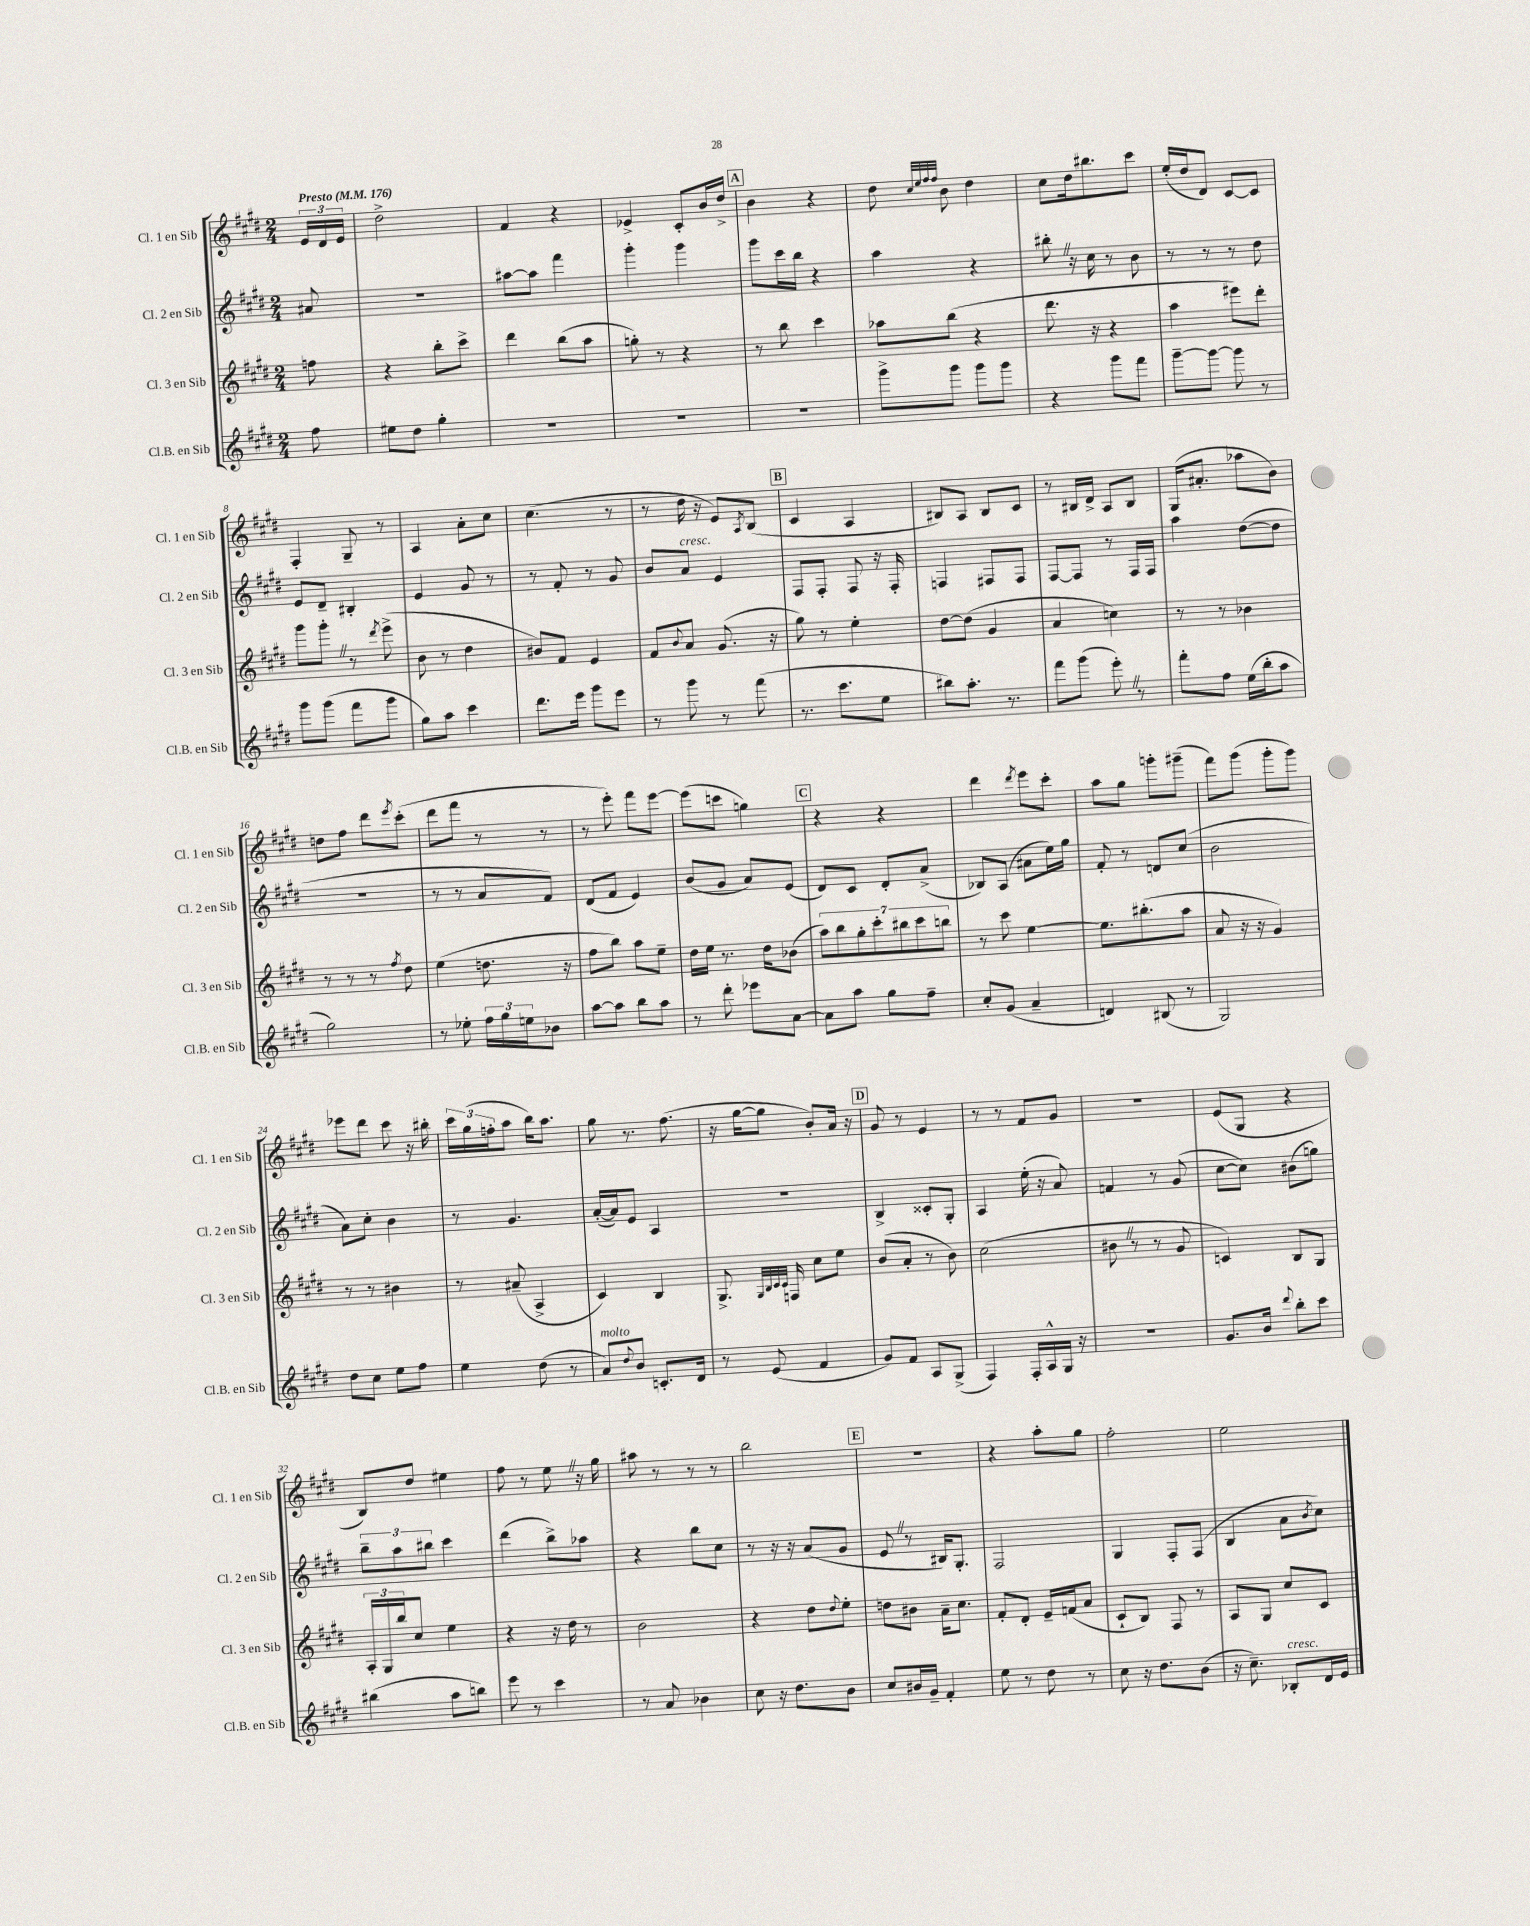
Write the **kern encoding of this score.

**kern	**kern	**kern	**kern
*part4	*part3	*part2	*part1
*staff4	*staff3	*staff2	*staff1
*I"Cl.B. en Sib	*I"Cl. 3 en Sib	*I"Cl. 2 en Sib	*I"Cl. 1 en Sib
*I'Cl.B. en Sib	*I'Cl. 3 en Sib	*I'Cl. 2 en Sib	*I'Cl. 1 en Sib
*clefG2	*clefG2	*clefG2	*clefG2
*k[f#c#g#d#]	*k[f#c#g#d#]	*k[f#c#g#d#]	*k[f#c#g#d#]
*M2/4	*M2/4	*M2/4	*M2/4
*MM176	*MM176	*MM176	*MM176
=	=	=	=
!	!	!	!LO:TX:a:B:t=Presto
8ff#\	8ffn\	8a#X/	24e/LL
.	.	.	24d#/
.	.	.	24e/JJ
=1	=1	=1	=1
8ee#X\L	4r	2r	2dd#^\
8dd#\J	.	.	.
4gg#'\	8bb'\L	.	.
.	8ccc#^\J	.	.
=2	=2	=2	=2
2r	4ddd#\	[8aa#X\L	4f#/
.	.	8aa#\J]	.
.	(8bb\L	4fff#\	4r
.	8aa\J	.	.
=3	=3	=3	=3
2r	8ggn'\)	4ggg#'\	4e-X^/
.	8r	.	.
.	4r	4ggg#\	8c#'/L
.	.	.	16b/L
.	.	.	16dd#^/JJ
!!LO:REH:place=s1:t=A
=4	=4	=4	=4
2r	8r	8ggg#\L	4b\
.	8bb\	16ccc#\L	.
.	.	16bb\JJ	.
.	4ccc#\	4r	4r
=5	=5	=5	=5
8ggg#^\L	8aa-X\L	4aa\	8dd#\
.	.	.	32qqcc#/LLL
.	.	.	32qqee/
.	.	.	32qqff#/
.	.	.	32qqff#/JJJ
8ggg#\J	(8bb\J	.	8b\
8ggg#\L	4r	4r	4dd#\
8ggg#\J	.	.	.
=6	=6	=6	=6
4r	8.ddd#\	8bb#X'Z\	8cc#\L
.	.	16r	16dd#\k
.	16r	16cc#\	8.bb#X\
8ggg#\L	4r	8r	.
8fff#\J	.	8b\	8ccc#\J
=7	=7	=7	=7
[8ggg#~\L	4aa\	8r	(16ee'/LL
.	.	.	16dd#/J
8ggg#\J_	.	8r	8d#/J)
8ggg#\]	8eee#X\L)	8r	[8c#/L
8r	8ddd#'\J	8dd#\	8c#/J]
!!LO:LB:g=z
=8	=8	=8	=8
8ggg#\L	8ggg#\L	8e/L	4F#'/
(8ggg#\J	8ggg#'Z\J	8d#~/J	.
8fff#\L	8r	4B#X'/	8G#~/
.	8qddd#/	.	.
8ggg#\J	(8eee^\	.	8r
=9	=9	=9	=9
8gg#\L)	8b\	4e/	4A/
8aa\J	8r	.	.
4ccc#\	4dd#\	8g#/	8a'\L
.	.	8r	8cc#\J
=10	=10	=10	=10
8.ddd#\L	8b#X/L)	8r	(4.cc#\
.	8f#/J	8f#'/	.
16eee\Jk	.	.	.
8ggg#\L	4e/	8r	.
8eee\J	.	8g#/	8r
=11	=11	=11	=11
8r	8f#/L	8b/L	8r
.	8qqb/	.	.
!	!	!LO:TX:a:i:t=cresc.	!
8ggg#\	8a/J	8a/J	16dd#\
.	.	.	16r
8r	(8.g#/	4e/	8e/L)
.	.	.	8qA/
(8fff#\	.	.	(8B/J
.	16r	.	.
!!LO:REH:place=s1:t=B
=12	=12	=12	=12
8.r	8gg#\)	8F#/L	4c#/
.	8r	8F#'/J	.
8.ccc#\L	.	.	.
.	4ee'\	8F#/	4A/
8ee\J	.	16r	.
.	.	16F#'/	.
=13	=13	=13	=13
8bb#X\L)	[8dd#\L	4Fn/	8B#X/L)
8.aa'\J	(8dd#\J]	.	8A/J
.	4g#/	8F#X/L	8B#/L
8.r	.	.	.
.	.	8F#/J	8c#/J
=14	=14	=14	=14
8fff#\L	4a/	[8F#/L	8r
(8ggg#\J	.	8F#/J]	16B#X/LL
.	.	.	16d#^/JJ
8eee'Z\)	4ccn\)	8r	8A/L
8r	.	16F#/LL	8B#/J
.	.	16F#/JJ	.
=15	=15	=15	=15
8fff#'\L	8r	4aa\	(16G#/KL
.	.	.	8.a#X'/J
8ff#\J	8r	.	.
(16ee\LL	4b-X\	([8dd#\L	8aa-X\L
16bb'\J	.	.	.
8aa\J	.	8dd#\J]	8b\J)
!!LO:LB:g=z
=16	=16	=16	=16
2gg#\)	8r	2r	8ddn\L
.	8r	.	8ff#\J
.	8r	.	8ddd#\L
.	8qff#/	.	8qeee/
.	8dd#\	.	(8ccc#'\J
=17	=17	=17	=17
8r	(4ee\	8r	8ddd#\L
8ee-X'\	.	8r	8fff#\J
24ff#\LL	8.ddn\	8a/L	8r
24gg#\	.	.	.
24een\J	.	.	.
8b-X\J	.	8f#/J)	8r
.	16r	.	.
=18	=18	=18	=18
[8aa\L	8ff#\L	(8d#/L	8r
8aa\J]	8bb\J)	8f#/J	8eee'\)
8bb\L	8aa\L	4e/)	8fff#\L
8aa\J	8ee~\J	.	[8eee\J
=19	=19	=19	=19
8r	16dd#\LL	(8b/L	(8eee\L]
.	16ee\JJ	.	.
8ddd#'\	8.r	8g#/J	8cccn\J
8eee-X\L	.	8a/L)	4ggn\)
.	16dd#\KL	.	.
[8a\J	(8b-X\J	(8e/J	.
!!LO:REH:place=s1:t=C
=20	=20	=20	=20
8a\L]	14aa\L)	8d#/L)	4r
.	14bb\	.	.
8aa\J	.	8c#/J	.
.	14gg#'\	.	.
.	14ccc#'\	.	.
8gg#\L	.	8d#'/L	4r
.	14bb#X\	.	.
.	14ccc#\	.	.
8ff#~\J	.	(8a^/J	.
.	14bbn\J	.	.
=21	=21	=21	=21
8cc#'/L	8r	8B-X/L)	4ddd#\
(8g#/J	8ccc#\	(8A/J	.
.	.	.	8qddd#/
4a~/	[4ee\	8a#X\L	8eee\L
.	.	16ee\L)	8ccc#'\J
.	.	16gg#\JJ	.
=22	=22	=22	=22
4dn/)	8.ee\L]	8f#'/	8aa\L
.	.	8r	8gg#\J
.	(8.bb#X'\	.	.
(8B#X/	.	8dn/L	8gggn'\L
8r	8aa\J	(8cc#/J	(8ggg#X~\J
=23	=23	=23	=23
2G#/)	8a/	2b\	8fff#\L)
.	16r	.	(8ggg#\J
.	16r	.	.
.	4g#/)	.	8ggg#'\L
.	.	.	8ggg#\J)
!!LO:LB:g=z
=24	=24	=24	=24
8dd#\L	8r	8a\L)	8eee-X\L
8cc#\J	8r	8cc#'\J	8ddd#\J
8ee\L	4b#X\	4b\	8ccc#\
8ff#\J	.	.	16r
.	.	.	16bb#X'\
=25	=25	=25	=25
4ee\	8r	8r	24ccc#\LL
.	.	.	(24gg#\
.	.	.	24ffn'\J
.	(8a#X~/	4.g#/	8aa\J
(8dd#\	4A^/	.	16bb\KL)
.	.	.	8.aa\J
8r	.	.	.
=26	=26	=26	=26
!LO:TX:a:i:t=molto	!	!	!
8a/L)	4c#/)	([16a'/LL	8gg#\
.	.	16a/J])	.
8qqdd#/	.	.	.
8b/J	.	8e/J	8.r
8.cn'/L	4B/	4A/	.
.	.	.	(8.ff#\
16d#/Jk	.	.	.
=27	=27	=27	=27
8r	8.G#^/	2r	16r
.	.	.	[16gg#\KL
(8e/	.	.	8gg#\J]
.	32qqG#/LLL	.	.
.	32qqB/	.	.
.	32qqc#/	.	.
.	32qqc#/JJJ	.	.
.	16Fn/	.	.
4f#/	8cc#\L	.	8b'/L)
.	8ee\J	.	16a/Jk
.	.	.	16r
!!LO:REH:place=s1:t=D
=28	=28	=28	=28
8g#/L)	(8b/L	4B^/	8g#/
8f#/J	8a'/J	.	8r
8A/L	8r	8c##X'/L	4e/
(8G#^/J	8b\)	8G#'/J	.
=29	=29	=29	=29
4F#/)	(2cc#\	4A/	8r
.	.	.	8r
16F#'/LL	.	(16ee'\	8f#/L
16A^^/	.	16r	.
16G#/JJ	.	8a/)	8g#/J
16r	.	.	.
=30	=30	=30	=30
2r	8b#XZ\	4fn/	2r
.	8r	.	.
.	8r	8r	.
.	8g#/	(8g#/	.
=31	=31	=31	=31
8.g#/L	4cn/)	[8cc#\L	(8e/L
.	.	8cc#\J])	8G#/J
16b/Jk	.	.	.
8qqddd#/	.	.	.
8bb'\L	8B/L	(8b#X\L	4r
8ccc#\J	8G#/J	8ggn\J)	.
!!LO:LB:g=z
=32	=32	=32	=32
(4bb#X\	24A'/LL	12bb~\L	8B/L)
.	24G#/	.	.
.	24bb/J	12aa\	.
.	8cc#/J	.	8dd#/J
.	.	12bb#X\J	.
8aa\L	4ee\	4ccc#\	4ee#X\
8bbn\J)	.	.	.
=33	=33	=33	=33
8eee\	4r	(4ddd#\	8ff#\
8r	.	.	8r
4ccc#\	16r	8bb^\L)	8eeZ\
.	16dd#\	.	.
.	8r	8aa-X\J	16r
.	.	.	16gg#\
=34	=34	=34	=34
8r	2b\	4r	8aa#X\
8a/	.	.	8r
4b-X\	.	8bb\L	8r
.	.	8cc#\J	8r
=35	=35	=35	=35
8cc#\	4r	8r	2bb\
16r	.	16r	.
8.dd#\L	.	16r	.
.	8dd#\L	(8a/L	.
.	8qqdd#/	.	.
8b\J	8ee'\J	8g#/J	.
!!LO:REH:place=s1:t=E
=36	=36	=36	=36
8cc#/L	8ddn\L	8eZ/	2r
16b#X/L	8b#X\J	8r	.
16g#~/JJ	.	.	.
4f#'/	16a~\KL	16B#X/KL)	.
.	8.cc#\J	8.G#'/J	.
=37	=37	=37	=37
8ee\	8f#'/L	2F#/	4r
8r	8d#'/J	.	.
8dd#\	16e~/LL	.	8aa'\L
.	(16fn/J	.	.
8r	8a/J	.	8gg#\J
=38	=38	=38	=38
8cc#\	8c#`/L	4G#/	2ff#'\
16r	8B/J)	.	.
8.dd#\L	.	.	.
.	8F#/	8F#'/L	.
(8b\J	8r	(8F#/J	.
=39	=39	=39	=39
16r	8A/L	4B/	2ee\
8.cc#~\)	.	.	.
.	8G#/J	.	.
!LO:TX:a:i:t=cresc.	!	!	!
8B-X'/L	8cc#/L	8a\L	.
.	.	8qb/	.
16d#/L	8c#/J	8cc#\J)	.
16e/JJ	.	.	.
==	==	==	==
*-	*-	*-	*-
